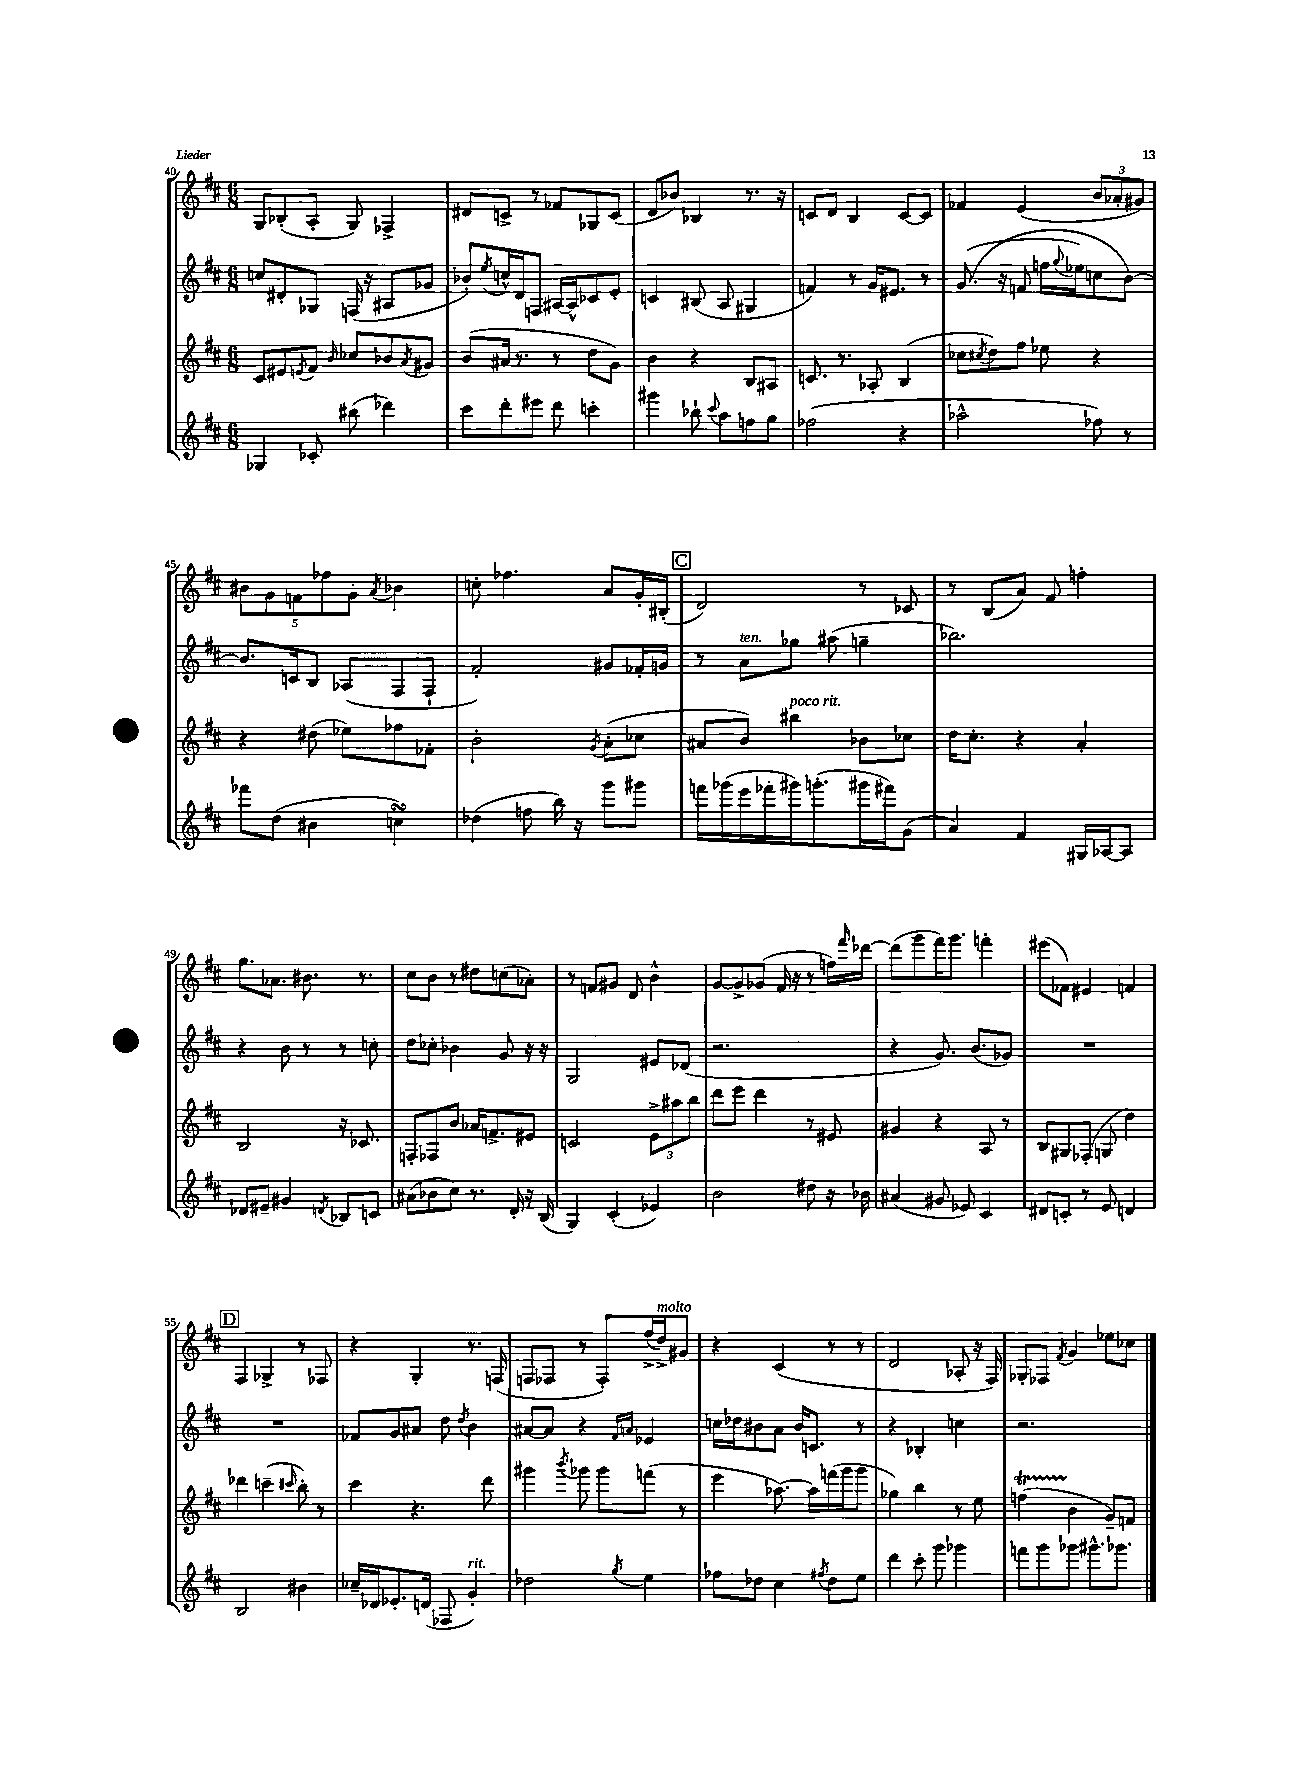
<<
\new StaffGroup <<
\new Staff = "s0" {
    \clef treble \key d \major \numericTimeSignature \time 6/8
    g8 bes8-.( a8-. g8) fes4-> |
    dis'8 c'8-> r8 fes'8 ges8 c'8( |
    d'8 bes'8) bes4 r8. r16 |
    c'8 d'8 b4 c'8~ c'8 |
    fes'4 e'4( \tuplet 3/2 { b'8 aes'8-. gis'8) } |
    \tuplet 5/4 { bis'8 g'8 f'8 fes''8 g'8-. } \acciaccatura { a'8 } bes'4 |
    c''8-. fes''4. a'8 g'16-. bis16-.( |
    \mark \markup { \box "C" } d'2) r8 ces'8 |
    r8 b8( a'8) fis'8 f''4-. |
    g''8. aes'8. bis'8. r8. |
    cis''8 b'8 r8 dis''8 c''8( aes'8-.) |
    r8 f'8 gis'8 d'8 b'4-^ |
    g'8~ g'8-> ges'8( fis'16 r16 r8 f''16) \grace { fis'''16 } des'''16~ |
    des'''8( g'''8 fis'''16) g'''8. f'''4-. |
    eis'''8( fes'8) eis'4 f'4 |
    \mark \markup { \box "D" } fis4 ges4-> r8 fes8 |
    r4 g4-. r8. f16( |
    f8 fes8 r8 fes8-.) fis''16->( d''16->^\markup { \italic "molto" }) gis'8 |
    r4 cis'4( r8 r8 |
    d'2 aes8-. r16 fis16) |
    ges8-. fes8 \acciaccatura { fis'8 } g'4 ees''8 ces''8 \bar "|." |
}
\new Staff = "s1" {
    \clef treble \key d \major \numericTimeSignature \time 6/8
    c''8 dis'8-. ges8 f16( r16 ais8 ges'8 |
    bes'8-.) \acciaccatura { e''8 } c''16-^ d'16 f8 ais16~ ais16-^ ces'8 e'8-. |
    c'4 bis8( a8 gis4 |
    f'4) r8 g'16 eis'8. r8 |
    g'8.(\( r16 f'8 f''16 \appoggiatura { g''8 } ees''16) c''8 b'8~\) |
    b'8. c'16 b8 aes8( fis8 fis8-! |
    fis'2-.) gis'8 fes'16-. g'16 |
    \mark \markup { \box "C" } r8 a'8^\markup { \italic "ten." } ges''8 ais''8( g''4-- |
    bes''2.) |
    r4 b'8 r8 r8 c''8-. |
    d''8 ces''8-. bes'4 g'8 r16 r16 |
    g2 eis'8 des'8( |
    r2. |
    r4 g'8.) b'8.( ges'8) |
    R2. |
    \mark \markup { \box "D" } R2. |
    fes'8 g'8 ais'8 d''8 \acciaccatura { d''8 } b'4 |
    ais'8~ ais'8 r4 \grace { fis'16 a'16 } ees'4 |
    c''16 des''16 bis'8 a'8 bis'16 c'8. r8 |
    r4 bes4-. c''4 |
    r2. \bar "|." |
}
\new Staff = "s2" {
    \clef treble \key d \major \numericTimeSignature \time 6/8
    cis'8 eis'8 \acciaccatura { e'8 } fis'8 \grace { b'16 } ces''8 bes'8 \acciaccatura { a'8 } gis'8 |
    b'8( ais'16 r8. r8 d''8 g'8) |
    b'4 r4 b8 ais8 |
    c'8. r8. aes8-. b4( |
    ces''8 \acciaccatura { cis''8 } d''8) fis''8 ees''8 r4 |
    r4 dis''8( ees''8) fes''8 fes'8-. |
    b'2-. \acciaccatura { g'8 } a'8-.( ces''8 |
    \mark \markup { \box "C" } ais'8 b'8) bis''4^\markup { \italic "poco rit." } bes'8 ces''8 |
    d''16 cis''8.-. r4 a'4-. |
    b2 r16 ces'8. |
    f8-. fes8 b'8 aes'16 f'8.-> eis'8 |
    c'2 \tuplet 3/2 { e'8-> ais''8 b''8 } |
    d'''8 e'''8 d'''4 r8 eis'8 |
    gis'4 r4 a8 r8 |
    b8 gis8 fes8-.( g8 d''4) |
    \mark \markup { \box "D" } des'''4 c'''4--( \grace { cis'''16 } b''8-.) r8 |
    cis'''4 r4. d'''8 |
    gis'''4 \acciaccatura { b'''8 } ges'''8 ges'''8 f'''8( r8 |
    e'''4 aes''8.~) aes''16 f'''16( g'''16 g'''8 |
    ges''4) b''4 r8 e''8 |
    f''4\startTrillSpan( b'4\stopTrillSpan g'8--) f'8 \bar "|." |
}
\new Staff = "s3" {
    \clef treble \key d \major \numericTimeSignature \time 6/8
    ges4 ces'8-. bis''8( des'''4) |
    cis'''8 d'''8-. eis'''8 d'''8 c'''4-. |
    gis'''4 bes''8-! \appoggiatura { cis'''8 } a''8 f''8 g''8 |
    fes''2( r4 |
    aes''2-^ fes''8) r8 |
    fes'''8 d''8( bis'4 c''4\turn) |
    des''4( f''8 b''16) r16 g'''8 gis'''8 |
    \mark \markup { \box "C" } f'''16 ges'''16( e'''16 fes'''16-. gis'''16) g'''8.-.( gis'''16 fis'''16) g'8( |
    a'4) fis'4 gis16 aes16~ aes8 |
    des'8 eis'8-- gis'4 \acciaccatura { d'8 } bes8 c'8 |
    ais'8( bes'8 cis''8) r8. d'16-. r16 b16( |
    g4) cis'4-.( ees'4) |
    b'2 dis''8 r16 bes'16 |
    ais'4( gis'8 ees'8) cis'4 |
    dis'8 c'8-. r8 e'8 d'4 |
    \mark \markup { \box "D" } b2 bis'4 |
    ces''16-- des'16 ees'8.-. d'16( fes8 g'4-.^\markup { \italic "rit." }) |
    des''2 \acciaccatura { g''8 } e''4 |
    fes''8 des''8 cis''4 \acciaccatura { fis''8 } des''8 e''8 |
    d'''4 cis'''8-. g'''8 ges'''4 |
    f'''8 g'''8 ges'''8 gis'''8.-^ ges'''8. \bar "|." |
}
>>
>>
\layout { \context { \Score currentBarNumber = #40 } }
